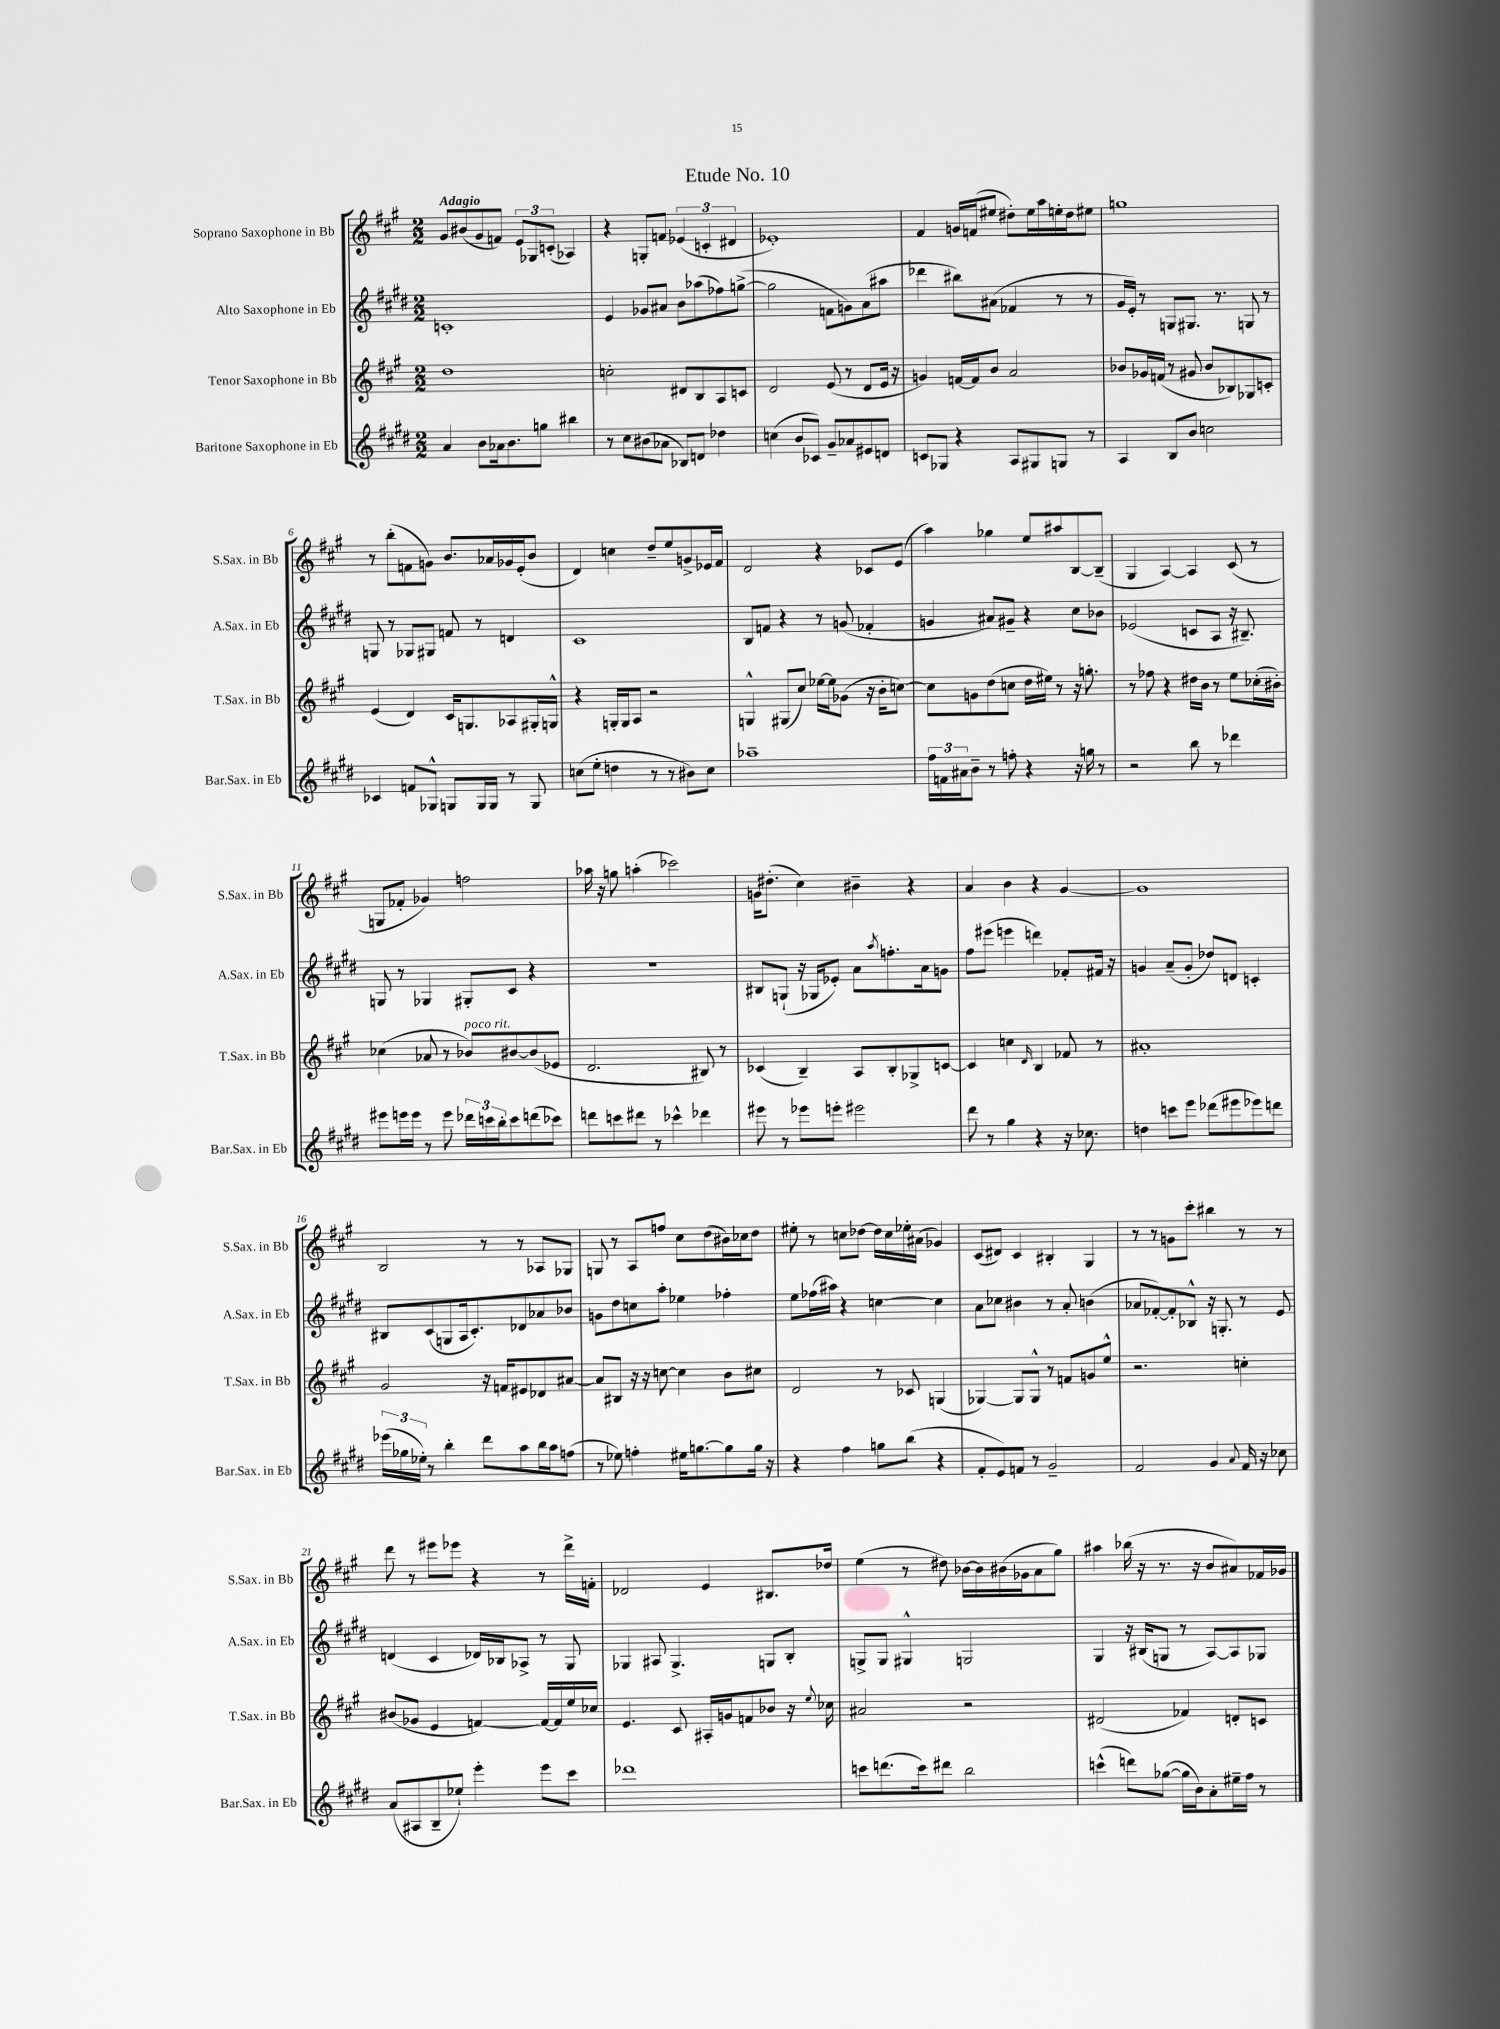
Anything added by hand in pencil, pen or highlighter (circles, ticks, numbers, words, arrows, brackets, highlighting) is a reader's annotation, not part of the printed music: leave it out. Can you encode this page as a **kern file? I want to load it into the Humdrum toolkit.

**kern	**kern	**kern	**kern
*staff4	*staff3	*staff2	*staff1
*clefG2	*clefG2	*clefG2	*clefG2
*k[f#c#g#d#]	*k[f#c#g#]	*k[f#c#g#d#]	*k[f#c#g#]
*M2/2	*M2/2	*M2/2	*M2/2
4a/	1dd	1c'	8g#/L
.	.	.	(8b#/
8b\L	.	.	8g#/
16a-\k	.	.	8f/J)
8.b\	.	.	.
.	.	.	12e/L
.	.	.	12G-/
8gg\J	.	.	.
.	.	.	(12c'/J
4bb#\	.	.	4A-/)
=	=	=	=
8r	2cc'\	4e/	4r
8cc#\L	.	.	.
(8b#\	.	8g-/L	8G'/L
8a-\J	.	8a#/J	8f/J
8B-/L)	8d#/L	8b\L	(6e-/
8d/J	8B/	(8aa-\	.
.	.	.	6c'/
4dd-\	8A/	8ff-\)	.
.	.	.	6d#/
.	8c/J	([8gg^\J	.
=	=	=	=
(4cc\	2d/	2gg\]	1e-')
8b/L	.	.	.
8c-/J)	.	.	.
8g#~/L	(8e/	8f\L	.
8a-/	8r	8g\)	.
8e#/	8d/L	(8a\	.
8d/J	16e/Jk	8aa#\J	.
.	16r	.	.
=	=	=	=
8c/L	4g/)	4ddd-\	4f#/
8G-/J	.	.	.
4r	[16f/LL	8bb#\L)	16g/LL
.	16f/]J	.	(16f/J
.	8b/J	(8a#\J	8ee#/J
8A/L	2a/	4f-/	8dd#'\L)
8G#/	.	.	16ee#\L
.	.	.	16aa\
8G/J	.	8r	16ee'\
.	.	.	16dd#\J
8r	.	8r	8ee#\J
=	=	=	=
4A/	8b-/L	16g#/LL	1gg
.	.	16e'/JJ)	.
.	16g-/L	8r	.
.	(16f/JJ	.	.
8B/L	8r	8G/L	.
8b/J	8g#/	8.G#/J	.
2cc\	8b-/L	.	.
.	.	8.r	.
.	8B-/)	.	.
.	8G-/	8G/	.
.	8c'/J	8r	.
=	=	=	=
4c-/	(4e/	8G/	8r
.	.	8r	(8bb'\L
8f/L	4d/)	8G-/L	8f\
8G-^^/J	.	8G#/J	8g\J)
8G/L	16c#/LK	8f/	8.b/L
.	8.G/	.	.
16G/L	.	8r	.
16G/JJ	.	.	16a-/L
8r	8A-/	4d/	16g-/
.	.	.	(16e'/J
8G/	16G#'/L	.	8b/J
.	16G^^/JJ	.	.
=	=	=	=
(8cc\L	4r	1c#	4d/)
8ee'\J	.	.	.
4dd\	16G'/LL	.	4cc\
.	16G/J	.	.
.	8A/J	.	.
8r	2r	.	8dd~/L
8r	.	.	8ee/
8b#\L)	.	.	8g^/
8cc\J	.	.	16e-/L
.	.	.	16f#/JJ
=	=	=	=
1aa-~	4G^^/	8B/L	2d/
.	.	8f/J	.
.	(8G#/L	4r	.
.	8cc#/J)	.	.
.	[16ee-\LL	8r	4r
.	16ee-\]J	.	.
.	(8g-\J	(8g/	.
.	16r	4f-'/	8c-/L
.	16b'\LK	.	.
.	[8cc\J)	.	(8e/J
=	=	=	=
24ff#\LL	8cc\]L	4g/	4aa\)
24f\	.	.	.
24a#\J	.	.	.
8b~\J	8g\	.	.
8r	(8dd\	8a#/L)	4gg-\
8ff'\	8cc\J	8g#~/J	.
4r	16dd\LL	4r	8ee/L
.	16ee#\JJ)	.	.
.	8r	.	8aa#/
16r	16r	8cc#\L	[8B/
16gg\	8.gg'\	.	.
8r	.	8b-\J	(8B~/]J
=	=	=	=
2r	8r	(2e-/	4G#/
.	8ff-\	.	.
.	4r	.	[4A/)
8bb\	16dd#\LL	8c/L	4A/]
.	16b\JJ	.	.
8r	8r	8A/J	.
4ddd-\	8ee\L	16r	(8c#/
.	.	8.B#~/)	.
.	(16cc-'\L	.	8r
.	16b#'\JJ)	.	.
=	=	=	=
8eee#\L	(4cc-\	8G/	8G/L
16eee\L	.	8r	8f-'/J
16eee\JJ	.	.	.
8r	8a-/	4G-/	4g-/)
8eee\	8r	.	.
24ddd-\LL	8b-/L)	8G#'/L	2ff\
24ccc\	.	.	.
24bb'\J	.	.	.
8ccc\	[8b#/	8c#/J	.
(8ddd\	(8b#/]	4r	.
8ccc-\J)	8e-/J	.	.
=	=	=	=
8ddd\L	2.d/	1r	16aa-\
.	.	.	16r
8ccc\	.	.	8gg\
8ddd#\J	.	.	(4aa'\
8r	.	.	.
4ccc-^^\	.	.	2ccc-\)
4ddd-\	8B#/)	.	.
.	8r	.	.
=	=	=	=
8eee#\	(4c-/	8B#/L	16g\LK
.	.	.	(8.dd#'\J
8r	.	(8G`/J	.
8eee-\L	4B~/)	16r	4cc#\)
.	.	16G-/LK	.
8eee'\J	.	8e-'/J)	.
2eee#\	8A/L	8a\L	4b#~\
.	.	8qaa/	.
.	8B'/	8.ff'\	.
.	8G-^/	.	4r
.	.	16a\k	.
.	[8c/J	8g\J	.
=	=	=	=
8ddd#\	4c/]	8ff#\L	4a/
8r	.	(8eee#\J	.
4gg#\	4cc\	4eee\	4b\
.	16qqd/	.	.
4r	4B/	4ddd\)	4r
16r	8f-/	8f-'/L	[4g#/
8.cc-\	.	.	.
.	8r	16f#/Jk	.
.	.	16r	.
=	=	=	=
4dd\	1a#'	4g/	1g#]
8ccc\L	.	(8a~/L	.
8eee\J	.	8g'/J	.
(8ddd-\L	.	8dd-/L)	.
8eee#\	.	8d/J	.
8eee-\)	.	4c'/	.
8ddd\J	.	.	.
=	=	=	=
(24eee-\LL	2g#/	8B#/L	2B/
24gg-\	.	.	.
24ee-'\JJ)	.	.	.
8r	.	(8c#/	.
4bb'\	.	8G/	.
.	.	16A/k	.
.	.	8.c#'/)	.
8ddd#\L	16r	.	8r
.	16f/LK	.	.
8aa\	8e#/	8d-/	8r
16bb\L	8d-/	8a-/	8A-/L
16aa\J	.	.	.
(8ff\J	[8a#/J	8b-/J	8G-/J
=	=	=	=
8r	8a#/]L	8g\L	8G/
8ee-\)	8B#/J	8dd#\	8r
4ff'\	16r	8cc\	8A/L
.	16r	.	.
.	[8cc\	8aa'\J	8ff/J
16ee#\LK	4cc\]	4ee-\	8cc#\L
[8.gg\	.	.	.
.	.	.	(8dd\
8gg\]	8b\L	4ff-'\	16b#\L)
.	.	.	16cc-\J
16gg\Jk	8cc#\J	.	8dd\J
16r	.	.	.
=	=	=	=
4r	2d/	8ee\L	8ee#'\
.	.	(16ff-\L	8r
.	.	16aa#\JJ)	.
4ff#\	.	4r	8cc\L
.	.	.	[8dd-\J
8gg\L	8r	[4cc\	16dd-\]LL
.	.	.	16cc\
(8bb\J	8c-/	.	16ee-'\
.	.	.	(16a#\JJ
4r	(4G/	4cc\]	4g-/)
=	=	=	=
8f#'/L	[4G-/)	8a\L	(8c#/L
8e/)	.	8cc-\J	8d#/J)
8f/J	8G-/]L	4b#\	4c#/
8r	8G-^^/J	.	.
2g#~/	8r	8r	4B#'/
.	8f/L	8a'/	.
.	8g/	(4b\	4G#/
.	8ee^^/J	.	.
=	=	=	=
2f#/	2.r	8a-/L	8r
.	.	[8f-'/)	8r
.	.	8f-'/]	8g\L
.	.	8B-^^/J	8ccc#'\J
4g#/	.	16r	4bb#\
.	.	8.G'/	.
8qqa/	.	.	.
16f#/	4cc'\	8r	8r
16r	.	.	.
8cc-\	.	8e/	8r
=	=	=	=
(8a/L	(8b#/L	(4d/	8ddd\
8A#/	8g-/J	.	8r
8B~/	4e/	4c#/	8eee#\L
8ee-`/J)	.	.	8eee-\J
4eee'\	[4f/)	16d-/LL)	4r
.	.	16B-/J	.
.	.	8A-^/J	.
8eee\L	16f/_LL	8r	8r
.	16f/]	.	.
8ccc#\J	16ee/	8G#/	16ddd^\LL
.	16cc-/JJ	.	16f'\JJ
=	=	=	=
1ddd-	4.e/	4G-/	2d-/
.	.	8A#/	.
.	8c#/	4.G-^/	.
.	16A#'/LL	.	4e/
.	16g/J	.	.
.	8f/	.	.
.	8b-/J	8G/L	8.B#/L
.	16r	8B'/J	.
.	8qqee/	.	.
.	16cc-\	.	16dd-/Jk
=	=	=	=
8ccc\L	2a#/	8G^/L	(4ee\
(8.ddd\	.	8G/J	.
.	.	4G#^^/	8r
16ccc\k)	.	.	.
8ddd#\J	.	.	8dd#\)
2bb\	2r	2G/	[16b-\LL
.	.	.	16b-\]
.	.	.	(16b#\
.	.	.	16g-\J
.	.	.	8a\
.	.	.	8gg#\J)
=	=	=	=
(4ccc^^\	(2d#/	4G#/	4aa#\
8ddd\L)	.	16r	(16bb-\
.	.	(16B#/LK	16r
([8gg-\J	.	8G/J	8.r
16gg-\]LL	4f-/)	8r	.
16b\J)	.	.	16r
8a'\	.	[8A/L)	8b/L
16ee#~\L	8d'/L	8A/]	8a#/)
16ff#\JJ	.	.	.
8r	8c/J	8G-/J	16f-/L
.	.	.	16g-/JJ
==	==	==	==
*-	*-	*-	*-
